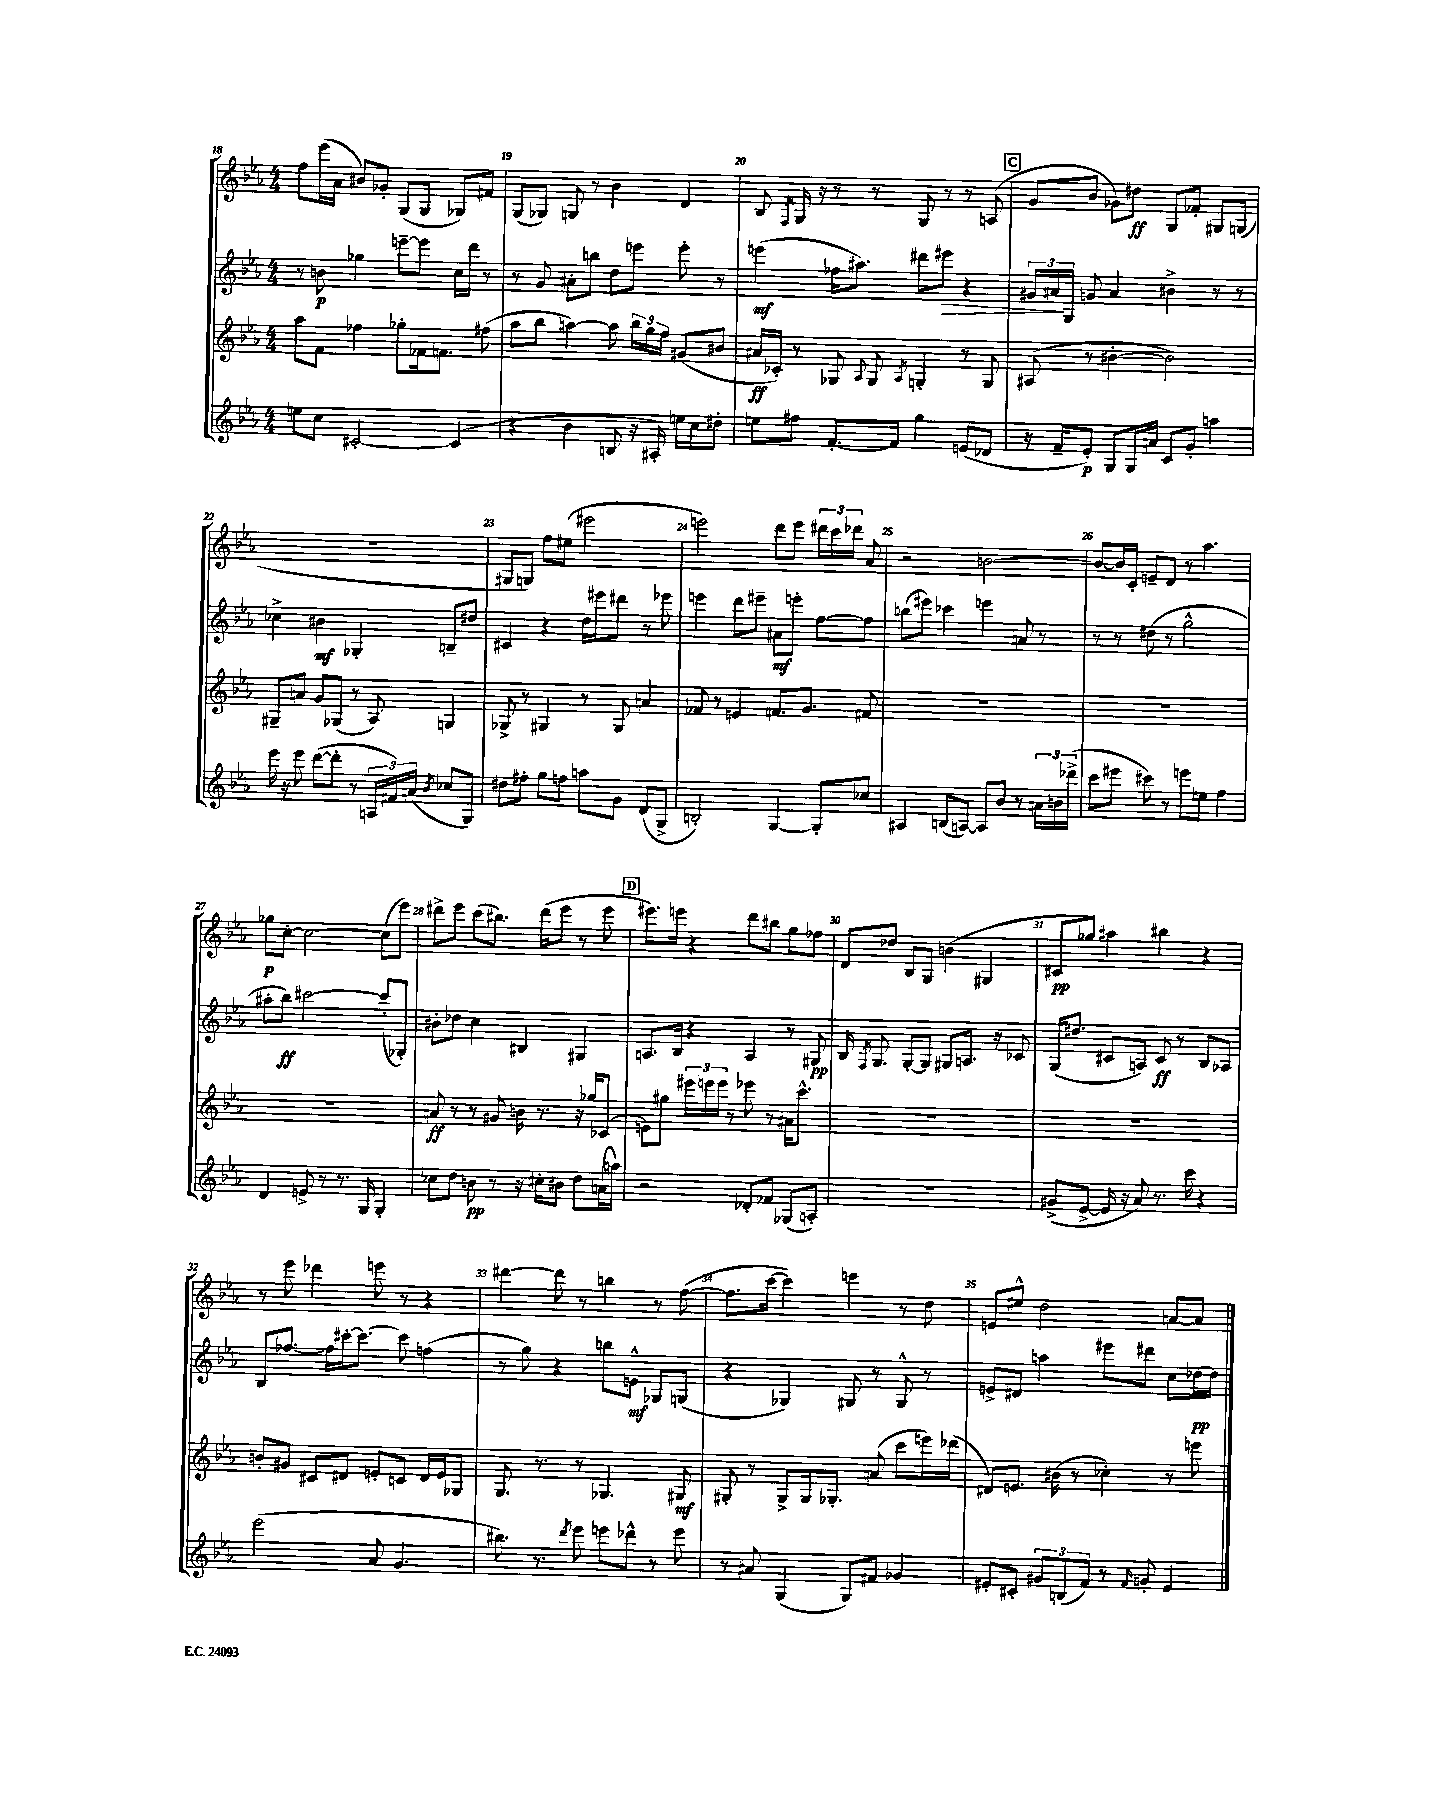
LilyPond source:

<<
\new StaffGroup <<
\new Staff = "s0" {
    \clef treble \key ees \major \numericTimeSignature \time 4/4
    \autoBeamOff f''8[ ees'''16( aes'16] bis'8[) ges'8]-. g8[( g8] ges8[) fis'8] |
    g8[( ges8]) g8 r8 bes'4 d'4 |
    bes8 \acciaccatura { f8 } g16 r16 r8 r8 g8 r8 r8 a8( |
    \mark \markup { \box "C" } g'8[ bes'8] ges'8[) dis''8]\ff g8[ fes'8]-. gis8[ g8]( |
    R1 |
    gis8[ g8]) f''8[ eis''8]( eis'''2 |
    e'''2) d'''8[ e'''8] \tuplet 3/2 { dis'''16[ c'''16 des'''16] } aes'8 |
    r2 b'2~ |
    b'8[~ b'16 c'16]-. e'8[-- d'8] r8 aes''4. |
    ges''8[\p c''8]~-. c''2~ c''8[( ees'''8]) |
    dis'''8[-> ees'''8] c'''8[( bis''8.]) dis'''16[( ees'''8] r8 ees'''8 |
    \mark \markup { \box "D" } eis'''8.[) e'''16] r4 d'''8[ bis''8] g''8[ fes''8] |
    d'8[ des''8] bes8[ g8] b'4( gis4 |
    cis'8[\pp ges''8]) ais''4 bis''4 r4 |
    r8 ees'''8 des'''4 e'''8 r8 r4 |
    dis'''4~ dis'''8 r8 b''4 r8 f''8~( |
    f''8.[ c'''16]~ c'''4) e'''4 r8 d''8 |
    e'8[ eis''8]-^ d''2 a'8[~ a'8] \bar "|." |
}
\new Staff = "s1" {
    \clef treble \key ees \major \numericTimeSignature \time 4/4
    \autoBeamOff r8 b'8\p ges''4 e'''8[~-- e'''8] c''16[ d'''16] r8 |
    r8 g'8 ais'8[-. b''8] d''8[ e'''8] e'''8-. r8 |
    e'''4\mf( fes''16[ ais''8.]) dis'''8[ eis'''8]\> r4 |
    \mark \markup { \box "C" } \tuplet 3/2 { gis'16[ ais'16\! g16] } g'8 ais'4 bis'4-> r8 r8 |
    ces''4-> bis'4\mf ges4-. b8[-- dis''8] |
    cis'4 r4 d''16[ eis'''16 dis'''8] r8 ees'''8 |
    e'''4 d'''8[ eis'''8]-- ais'8[\mf e'''8]-. f''8[~ f''8] |
    b''8[( eis'''8]) ces'''4 e'''4 a'8 r8 |
    r8 r8 dis''8( r8 g''2-^ |
    ais''8[-. bes''8]\ff) cis'''2~ cis'''8[-.( ges8]-.) |
    bis'8[-. des''8] c''4 bis4 gis4 |
    \mark \markup { \box "D" } a8.[ bes16] r4 a4 r8 gis8\pp |
    bes16 \acciaccatura { f8 } g8. g8[~-. g8] gis8[ a8.] r16 ces'8 |
    g16[( dis''8.] cis'8[ a8]) cis'8\ff r8 bes8[ aes8] |
    bes8[ fes''8.]~ fes''16[ cis'''16~-. cis'''8.]~ cis'''8 f''4( |
    r8 g''8) r4 b''8[ e'8]-^\mf ges8[ g8]( |
    r4 ges4) gis8 r8 gis8-^ r8 |
    e'8[-> dis'8] a''4 eis'''8[ dis'''8] c''8[ des''16~\pp des''16] \bar "|." |
}
\new Staff = "s2" {
    \clef treble \key ees \major \numericTimeSignature \time 4/4
    \autoBeamOff aes''8[ f'8] fes''4 ges''8[-. fes'16 f'8.] fis''8( |
    aes''8[ bes''8] a''4~) a''8 \tuplet 3/2 { bes''16[ g''16 f''16] } gis'8[( bis'8] |
    ais'16[\ff ces'16]-.) r8 ges8 \appoggiatura { aes8 } ges8 \acciaccatura { aes8 } g4-. r8 g8 |
    \mark \markup { \box "C" } ais8( r8 bis'4~-. bis'2) |
    gis8[-- a'8] g'8[ ges8]( r8 aes8) g4 |
    ges8-> r8 gis4 r8 gis8 a'4 |
    fes'8 r8 e'4 f'8.[ g'8.] fis'8 |
    R1 |
    R1 |
    R1 |
    a'8\ff r8 r8 gis'8 b'16 r8. r16 ges''16[ ces'8]( |
    \mark \markup { \box "D" } e'8[) gis''8] \tuplet 3/2 { eis'''16[ e'''16 e'''16] } r8 ees'''8 r8 ais'16[ c'''8.]-^ |
    R1 |
    R1 |
    b'8[-. gis'8] cis'8[ dis'8] e'8[-. c'8] dis'16[ e'16 ges8] |
    g8. r8. r8 ges4. gis8\mf |
    gis8-. r8 gis8[-> gis16 ges8.]-. a'8( c'''8[ e'''16) des'''16]( |
    dis'8[) e'8.] bis'16( r8 ces''4-.) r8 e'''8 \bar "|." |
}
\new Staff = "s3" {
    \clef treble \key ees \major \numericTimeSignature \time 4/4
    \autoBeamOff e''8[ c''8] cis'2~-. cis'4( |
    r4 bes'4 b8 r16 ais16-.) e''16[ c''16 dis''8]-. |
    e''8[ fis''8] f'8.[~-. f'16] g''4 e'8[( des'8] |
    \mark \markup { \box "C" } r16 f'16[-- ees'8]-.\p) g8[ g16 a'16] c'8[ g'8]-. a''4 |
    ees'''16 r16 ees'''8 d'''8[~( d'''8]-. r8 \tuplet 3/2 { a16[ fis'16) a'16]( } \acciaccatura { bes'8 } ces''8[ g8]) |
    dis''8[ fis''8]-. g''8[ f''8] a''8[ g'8] d'8[( g8]-> |
    b2-.) g4~ g8[-. ces''8] |
    ais4 b8[( a8]~) a8[ bes'8] r8 \tuplet 3/2 { a'16[ b'16 des'''16]->( } |
    c'''8[ eis'''8] cis'''8) r8 e'''8[ e''8] f''4 |
    d'4 e'8-> r8 r8. g16 g4-. |
    ces''8[ d''8] b'8\pp r8 r16 cis''16[-. bis'8] d''8[ a'16( a''16]) |
    \mark \markup { \box "D" } r2 des'8[-. fes'8] ges8[( a8]-.) |
    R1 |
    gis'8[->( ees'8]~-> ees'16 r16 aes'8) r8. c'''16 r4 |
    ees'''2( aes'8 g'4. |
    bis''8.) r8. \acciaccatura { d'''8 } ees'''8 e'''8[ des'''8]-^ r8 e'''8 |
    r8 ais'8 g4( g8[) fis'8] ges'4 |
    eis'8[-. cis'8]-. \tuplet 3/2 { gis'8[ b8( f'8]) } r8 \grace { f'16 } g'8-. eis'4 \bar "|." |
}
>>
>>
\layout { \context { \Score currentBarNumber = #18 \override BarNumber.break-visibility = ##(#f #t #t) barNumberVisibility = #all-bar-numbers-visible } }
